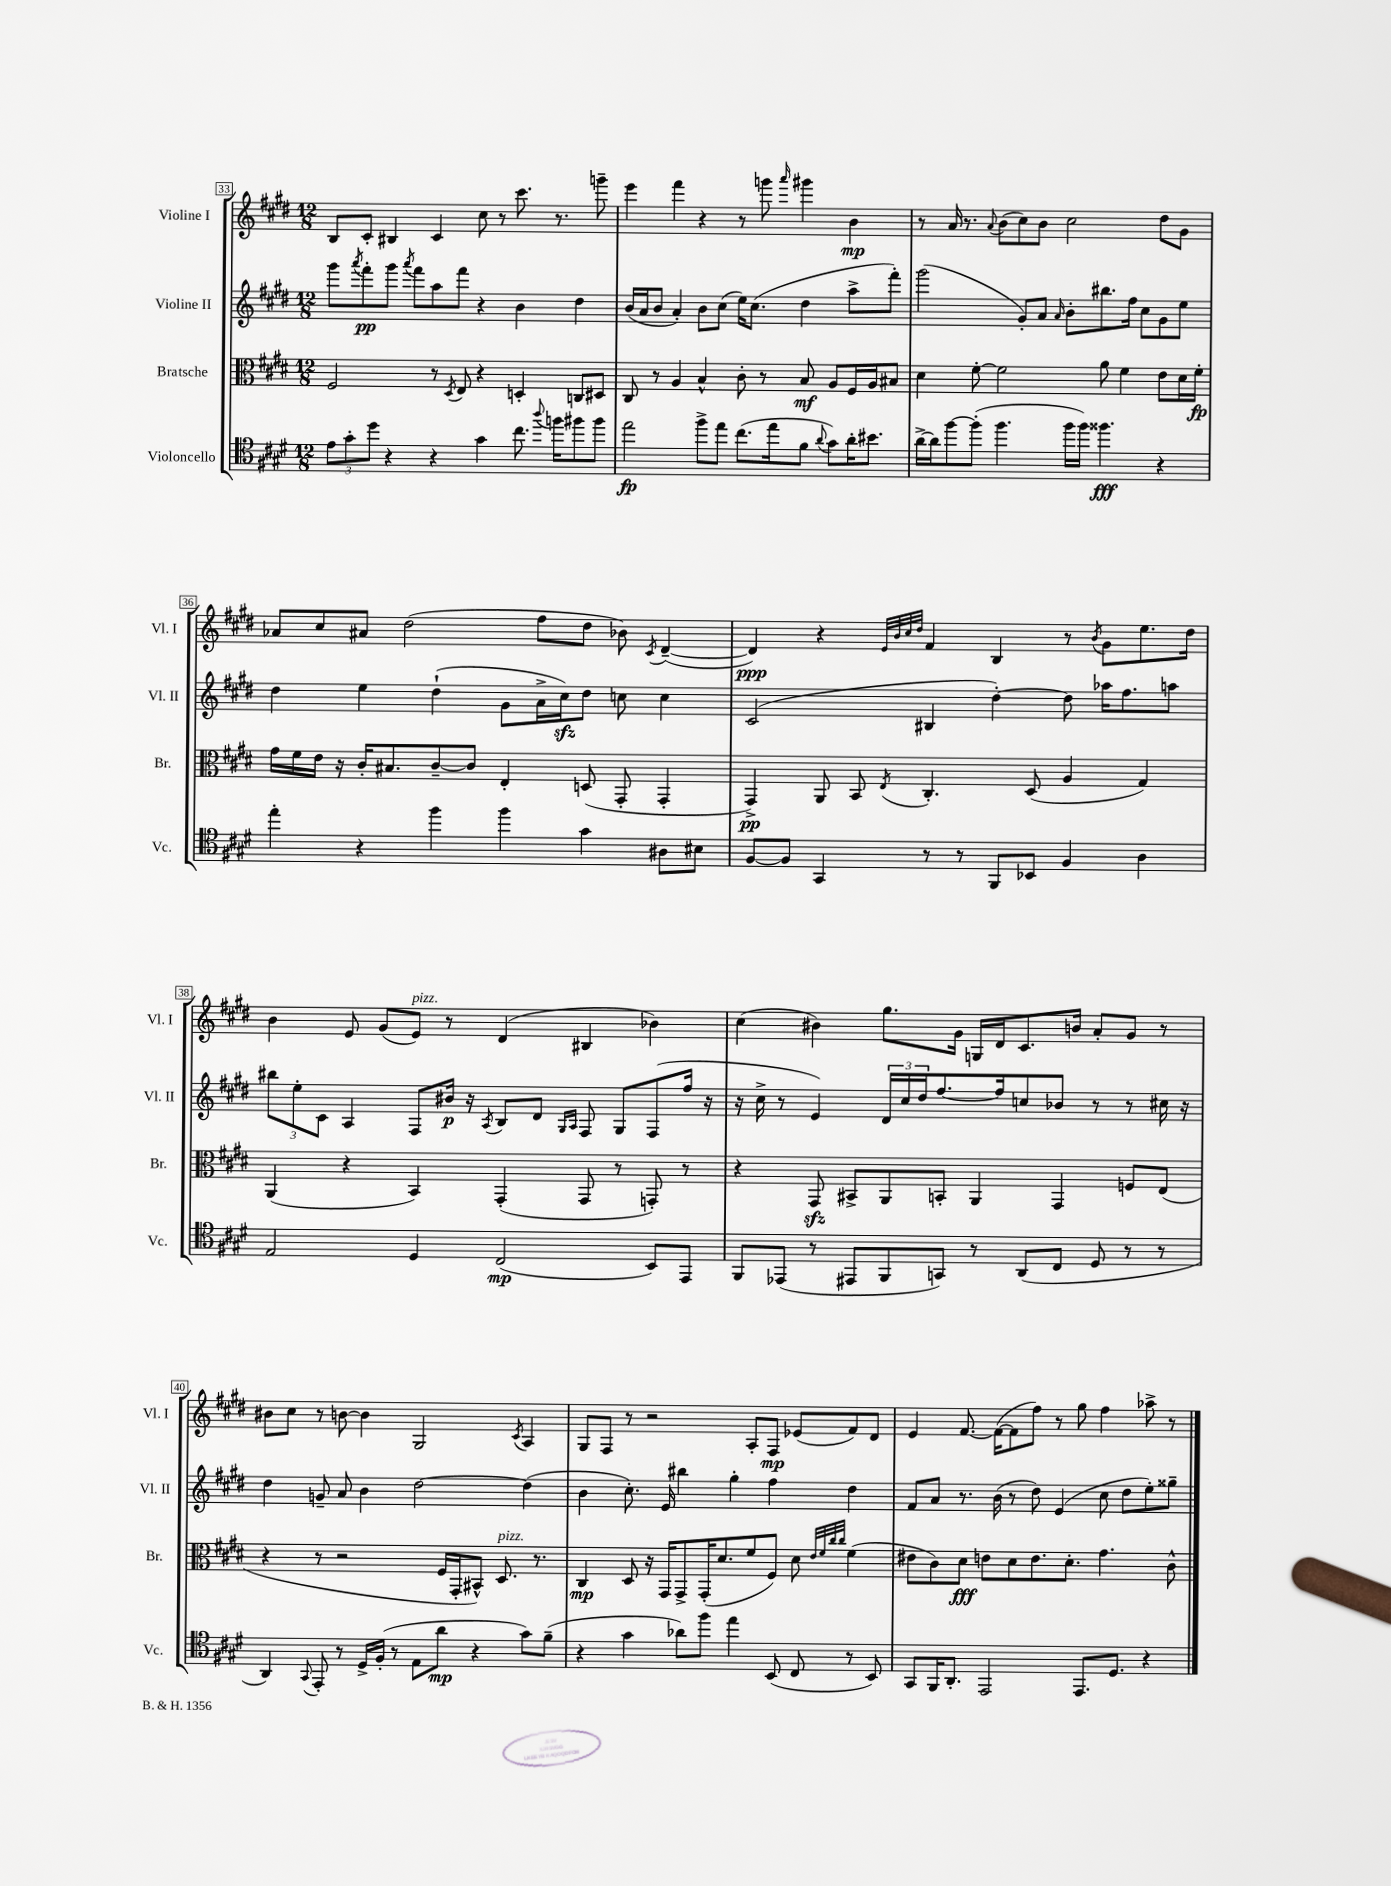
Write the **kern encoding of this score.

**kern	**kern	**kern	**kern
*staff4	*staff3	*staff2	*staff1
*clefC4	*clefC3	*clefG2	*clefG2
*k[f#c#g#d#]	*k[f#c#g#d#]	*k[f#c#g#d#]	*k[f#c#g#d#]
*M12/8	*M12/8	*M12/8	*M12/8
12e\L	2F#/	8ggg#\L	8B/L
12g#'\	.	.	.
.	.	8qaaa/	.
.	.	8fff#'\	8c#'/J
12dd#\J	.	.	.
4r	.	8ggg#\J	4B#/
.	.	8qaaa/	.
.	.	8fff#\L	.
4r	8r	8aa\	4c#/
.	8qD#/	.	.
.	8E/	8fff#\J	.
4g#\	4r	4r	8cc#\
.	.	.	8r
8.cc#\	4D'/	4b\	8.ccc#\
8qqaa/	.	.	.
16ff\LK	.	.	8.r
8ff#\	8C/L	4dd#\	.
8ff#\J	8D#/J	.	8ggg~\
=	=	=	=
2ee\	8C#/	(16b/LL	4eee\
.	.	16a/J	.
.	8r	8b/J	.
.	4A/	4a'/)	4fff#\
8ff#^\L	4B^^/	8b\L	4r
8ee\J	.	(8cc#\J	.
(8.cc#\L	8c#'\	16ee\LK)	8r
.	.	(8.cc#\J	.
.	8r	.	8ggg\
16ee\k	.	.	.
.	.	.	16qqaaa/
8f#\J	8B/	4dd#\	4ggg#\
8qqa/	.	.	.
8g#\L)	8A/L	.	.
16a'\K	16F#/L	8aa^\L	4b\
8.b#\J	16A/J	.	.
.	8B#/J	8fff#'\J)	.
=	=	=	=
[16a^\LL	4d#\	(2ggg#\	8r
16a\]J	.	.	.
[8ff#\	.	.	16a/
.	.	.	8.r
(8ff#'\]J	[8f#'\	.	.
.	.	.	8qqa/
4.ff#\	2f#\]	.	(8b\L
.	.	8g#'/L)	8cc#\)
.	.	8a/J	8b\J
.	.	16qqa/	.
16ff#\LL	.	8b'\L	2cc#\
16ff#\JJ)	.	.	.
4.ff##\	8a\	8.bb#\	.
.	4f#\	.	.
.	.	16ff#\Jk	.
.	.	8cc#\L	.
4r	8e\L	8g#\	8dd#\L
.	16d#\L	8ee\J	8g#\J
.	16f#'\JJ	.	.
=	=	=	=
4ee'\	16g#\LL	4dd#\	8a-/L
.	16f#\	.	.
.	16e\JJ	.	8cc#/
.	16r	.	.
4r	16c#'/LK	4ee\	8a#/J
.	8.B#/	.	.
.	.	.	(2dd#\
4ff#\	[8c#~/	(4dd#`\	.
.	8c#/]J	.	.
4ff#\	4E'/	8g#\L	.
.	.	16a^\L	8ff#\L
.	.	16cc#\J)	.
4g#\	(8D/	8dd#\J	8dd#\J
.	8GG#'/	8cc\	8b-\)
.	.	.	8qc#/
8A#\L	4GG#'/	4cc\	([4d#~/
8B#\J	.	.	.
=	=	=	=
[8F#/L	4GG#^/)	(2c#/	4d#/])
8F#/]J	.	.	.
4GG#/	8AA/	.	4r
.	8BB/	.	.
.	.	.	32qqe/LLL
.	.	.	32qqb/
.	.	.	32qqcc#/
.	8qE/	.	32qqdd#/JJJ
8r	4.C#'/	4B#/	4f#/
8r	.	.	.
8FF#/L	.	[4dd#'\)	4B/
8BB-/J	(8D#/	.	.
4F#/	4A/	8dd#\]	8r
.	.	.	8qb/
.	.	16aa-\LK	8g#\L
.	.	8.ff#\	.
4A\	4G#/)	.	8.ee\
.	.	8aa\J	.
.	.	.	16dd#\Jk
=	=	=	=
2E/	(4AA/	12bb#\L	4b\
.	.	12ee'\	.
.	.	12c#\J	.
.	4r	4A/	8e/
.	.	.	(8g#/L
4D#/	4BB/)	8F#/L	8e/J)
.	.	16b#/Jk	8r
.	.	16r	.
.	.	8qA/	.
(2C#/	(4GG#'/	8B/L	(4d#/
.	.	8d#/J	.
.	.	16qqG#/LL	.
.	.	16qqA/JJ	.
.	8GG#/	8F#/	4B#/
.	8r	8G#/L	.
8BB/L)	8GG'/)	(8F#/	4b-\)
8EE/J	8r	16ff#/Jk	.
.	.	16r	.
=	=	=	=
8FF#/L	4r	16r	(4cc#\
.	.	16cc#^\	.
(8EE-/J	.	8r	.
8r	8GG#/	4e/)	4b#\)
8EE#/L	8BB#^/L	.	.
8FF#/	8AA/	24d#/LL	8.gg#\L
.	.	24cc#/	.
.	.	24dd#/J	.
8GG/J)	8BB'/J	[8.ff#/	.
.	.	.	16g#\Jk
8r	4AA/	.	16G/LL
.	.	16ff#/]k	16d#/J
(8AA/L	.	8cc/	8.c#/
8C#/J	4GG#/	8b-/J	.
.	.	.	16b/Jk
8D#/	.	8r	8a'/L
8r	8F/L	8r	8g#/J
8r	(8E/J	16cc#\	8r
.	.	16r	.
=	=	=	=
4AA/)	4r	4dd#\	8b#\L
.	.	.	8cc#\J
8qqGG#/	.	.	.
8EE'/	8r	8g~/	8r
8r	2r	8a/	[8b\
16D#^/LL	.	4b\	4b\]
(16F#'/JJ	.	.	.
8r	.	.	.
8E\L	.	[2dd#\	2G#/
8a\J	16F#/LL	.	.
.	16GG#'/J	.	.
4r	8BB#^^/J)	.	.
.	8.D#/	.	.
.	.	.	8qc#/
8g#\L)	.	(4dd#\]	4A/
.	8.r	.	.
(8f#~\J	.	.	.
=	=	=	=
4r	4C#/	4b\	8G#/L
.	.	.	8F#/J
4g#\	8D#/	8.cc#'\)	8r
.	16r	.	2r
.	16GG#/LK	16e/	.
8a-\L)	8GG#^/	4bb#\	.
8ff#\J	(16GG#'/K	.	.
.	8.d#/	.	.
4ee\	.	4gg#'\	.
.	8f#/	.	8A'/L
(8BB/	8F#/J)	4ff#\	8F#/J
8C#/	8d#\	.	(8e-/L
.	32qqe/LLL	.	.
.	32qqf#/	.	.
.	32qqcc#/	.	.
.	32qqcc#/JJJ	.	.
8r	(4f#\	4dd#\	8f#/)
8BB/)	.	.	8d#/J
=	=	=	=
8GG#/L	8e#\L	8f#/L	4e/
16FF#/K	8c#\)	8a/J	.
8.AA'/J	.	.	.
.	8d#\J	8.r	[8.f#/
2EE/	8e\L	.	.
.	.	(16b\	(16f#\_LK
.	8d#\	8r	8f#\]
.	8.e\	8dd#\)	8ff#\J)
.	.	(4e/	8r
.	8.d#'\J	.	.
8.EE/L	.	.	8gg#\
.	4.g#\	8cc#\	4ff#\
8.D#/J	.	.	.
.	.	8dd#\L	.
4r	.	8ee'\)	8aa-^\
.	8c#^^\	8gg##~\J	8r
==	==	==	==
*-	*-	*-	*-
